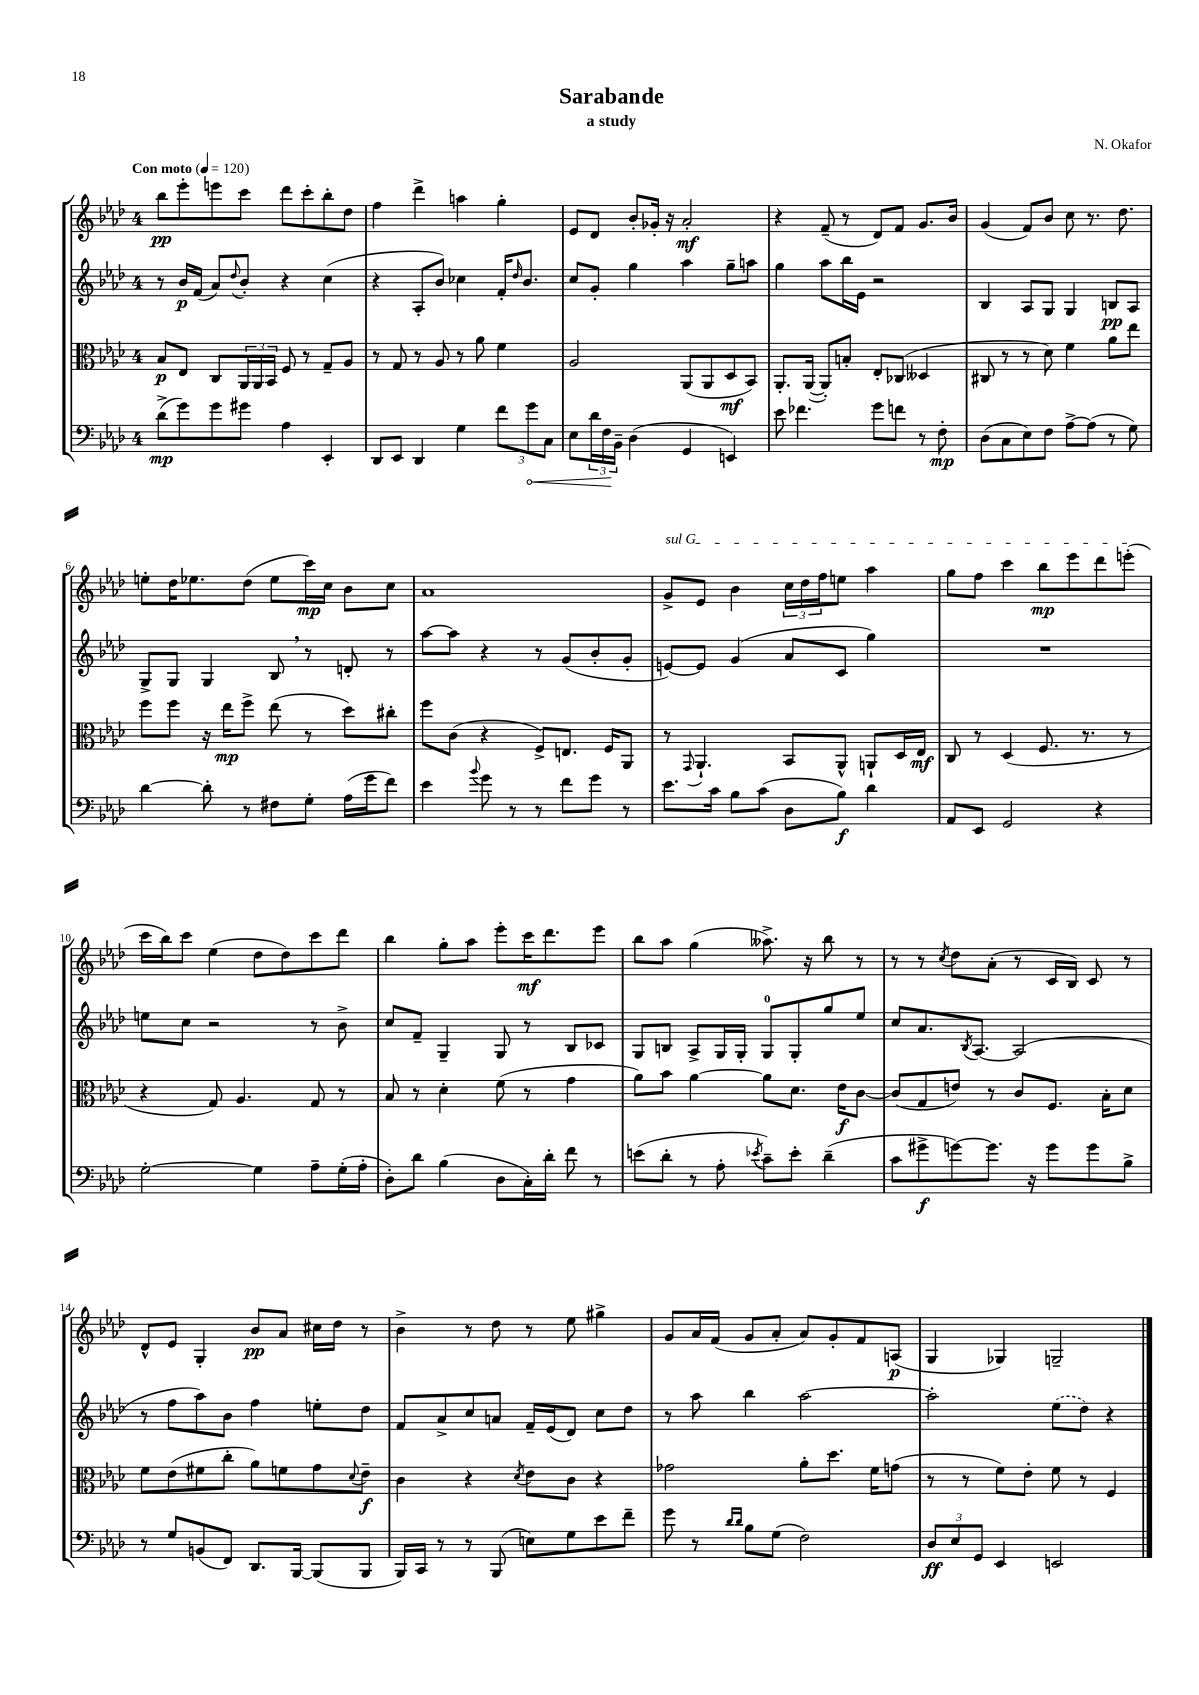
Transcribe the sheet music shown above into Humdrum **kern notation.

**kern	**kern	**kern	**kern
*staff4	*staff3	*staff2	*staff1
*clefF4	*clefC3	*clefG2	*clefG2
*k[b-e-a-d-]	*k[b-e-a-d-]	*k[b-e-a-d-]	*k[b-e-a-d-]
*M4/4	*M4/4	*M4/4	*M4/4
*MM120	*MM120	*MM120	*MM120
(8d-^	8B-	8r	8bb-
8g)	8E-	16b-	8eee-'
.	.	(16f	.
8g	8C	8a-)	8eee
.	.	8qqdd-	.
8g#	24AA-	8b-'	8ccc
.	24AA-	.	.
.	24BB-	.	.
4A-	8F	4r	8ddd-
.	8r	.	8ccc'
4EE-'	8G~	(4cc	8bb-'
.	8A-	.	8dd-
=	=	=	=
8DD-	8r	4r	4ff
8EE-	8G	.	.
4DD-	8r	8A-'	4ddd-^
.	8A-	8b-)	.
4G	8r	4cc-	4aa
.	8a-	.	.
12f	4f	16f'	4gg'
.	.	16qqdd-	.
.	.	8.b-	.
12g	.	.	.
12C	.	.	.
=	=	=	=
8E-	2A-	8cc	8e-
24d-	.	8g'	8d-
24F	.	.	.
24BB-~	.	.	.
(4D-	.	4gg	8b-'
.	.	.	16g-'
.	.	.	16r
4GG	(8AA-	4aa-	2a-'
.	8AA-	.	.
4EE)	8D-	8gg~	.
.	8BB-)	8aa	.
=	=	=	=
8e-	8.AA-'	4gg	4r
4.f-	.	.	.
.	([16AA-	.	.
.	8AA-'])	8aa-	(8f~
.	8B'	16bb-	8r
.	.	16e-	.
8g	8E-'	2r	8d-)
8f	(8C-	.	8f
8r	4D--	.	8.g
8F'	.	.	.
.	.	.	16b-
=	=	=	=
(8D-	8C#	4B-	(4g
8C	8r	.	.
8E-)	8r	8A-	8f)
8F	8d-)	8G	8b-
[8A-^	4f	4G	8cc
(8A-]	.	.	8.r
8r	8a-	8B	.
.	.	.	8.dd-
8G)	8ee-	8A-	.
=	=	=	=
[4d-	8ff	8G^	8ee'
.	8ff	8G	16dd-
.	.	.	8.ee-
8d-']	16r	4G	.
.	16ee-	.	.
8r	8ff^	.	(8dd-
8F#	(8ee-	8B-	8ee-
8G'	8r	8r	16ccc)
.	.	.	16cc
(16A-	8dd-)	8d'	8b-
16g	.	.	.
8f)	8cc#'	8r	8cc
=	=	=	=
4e-	8ff	[8aa-	1a-
.	(8c	8aa-]	.
8qqb-	.	.	.
8g	4r	4r	.
8r	.	.	.
8r	8F^)	8r	.
8f	8.E	(8g	.
8g	.	8b-'	.
.	16F	.	.
8r	8AA-	8g'	.
=	=	=	=
8.e-	8r	[8e)	8g^
.	8qqGG	.	.
.	4.AA-`	8e]	8e-
16c	.	.	.
8B-	.	(4g	4b-
(8c	.	.	.
8D-	8BB-	8a-	24cc
.	.	.	24dd-
.	.	.	24ff
8B-)	8AA-^^	8c	8ee
4d-	8AA`	4gg)	4aa-
.	16D-	.	.
.	16E-	.	.
=	=	=	=
8AA-	8C	1r	8gg
8EE-	8r	.	8ff
2GG	(4D-	.	4ccc
.	8.F	.	8bb-
.	.	.	8eee-
.	8.r	.	.
4r	.	.	8ddd-
.	8r	.	(8eee'
=	=	=	=
[2G'	4r	8ee	16ccc
.	.	.	16bb-)
.	.	8cc	8ccc
.	8G)	2r	(4ee-
.	4.A-	.	.
4G]	.	.	8dd-
.	.	.	8dd-)
8A-~	8G	8r	8ccc
(16G'	8r	8b-^	8ddd-
16A-'	.	.	.
=	=	=	=
8D-')	8B-	8cc	4bb-
8d-	8r	8f~	.
(4B-	4d-'	4G~	8gg'
.	.	.	8aa-
8D-	(8f	8G	8eee-'
16C')	8r	8r	16ccc
16d-'	.	.	8.ddd-
8f	4g	8B-	.
8r	.	8c-	8eee-
=	=	=	=
(8e	8a-)	8G	8bb-
8d-'	8b-	8B	8aa-
8r	[4a-	8A-^	(4gg
8A-'	.	16G	.
.	.	16G'	.
8qe-	.	.	.
8c~)	8a-]	8G	8.aa--^)
8e-'	8.d-	8G'	.
.	.	.	16r
(4d-~	.	8gg	8bb-
.	16e-	.	.
.	[8c	8ee-	8r
=	=	=	=
8c	(8c]	8cc	8r
8g#^	8G	8.a-	8r
.	.	.	8qcc
[8g)	8e)	.	8dd-
.	.	8qB-	.
.	.	[8.A-	.
8.g]	8r	.	(8a-'
.	8c	(2A-]	8r
16r	.	.	.
8g	8.F	.	16c
.	.	.	16B-)
8g	.	.	8c
.	16B-'	.	.
8B-^	8d-	.	8r
=	=	=	=
8r	8f	8r	8d-^^
8G	(8e-	8ff	8e-
(8BB	8f#	8aa-)	4G'
8FF)	8cc'	8b-	.
8.DD-	8a-)	4ff	8b-
.	8f	.	8a-
[16BBB-	.	.	.
(8BBB-]	8g	8ee'	16cc#
.	.	.	16dd-
.	8qqd-	.	.
8BBB-	8e-~	8dd-	8r
=	=	=	=
16BBB-)	4c	8f	4b-^
16CC	.	.	.
8r	.	8a-^	.
8r	4r	8cc	8r
(8BBB-	.	8a	8dd-
.	8qd-	.	.
8E)	8e-	16f~	8r
.	.	(16e-	.
8G	8c	8d-)	8ee-
8e-	4r	8cc	4gg#^
8f~	.	8dd-	.
=	=	=	=
8g	2g-	8r	8g
8r	.	8aa-	16a-
.	.	.	(16f
16qqd-	.	.	.
16qqd-	.	.	.
8B-	.	4bb-	8g
(8G	.	.	8a-'
2F)	8a-'	[2aa-	8a-)
.	8.dd-	.	8g'
.	.	.	8f
.	16f	.	.
.	(8g	.	(8A
=	=	=	=
12D-	8r	2aa-']	4G
12E-	.	.	.
.	8r	.	.
12GG	.	.	.
4EE-	8f)	.	4G-)
.	8e-'	.	.
2EE	8f	(8ee-	2G~
.	8r	8dd-)	.
.	4F	4r	.
==	==	==	==
*-	*-	*-	*-
